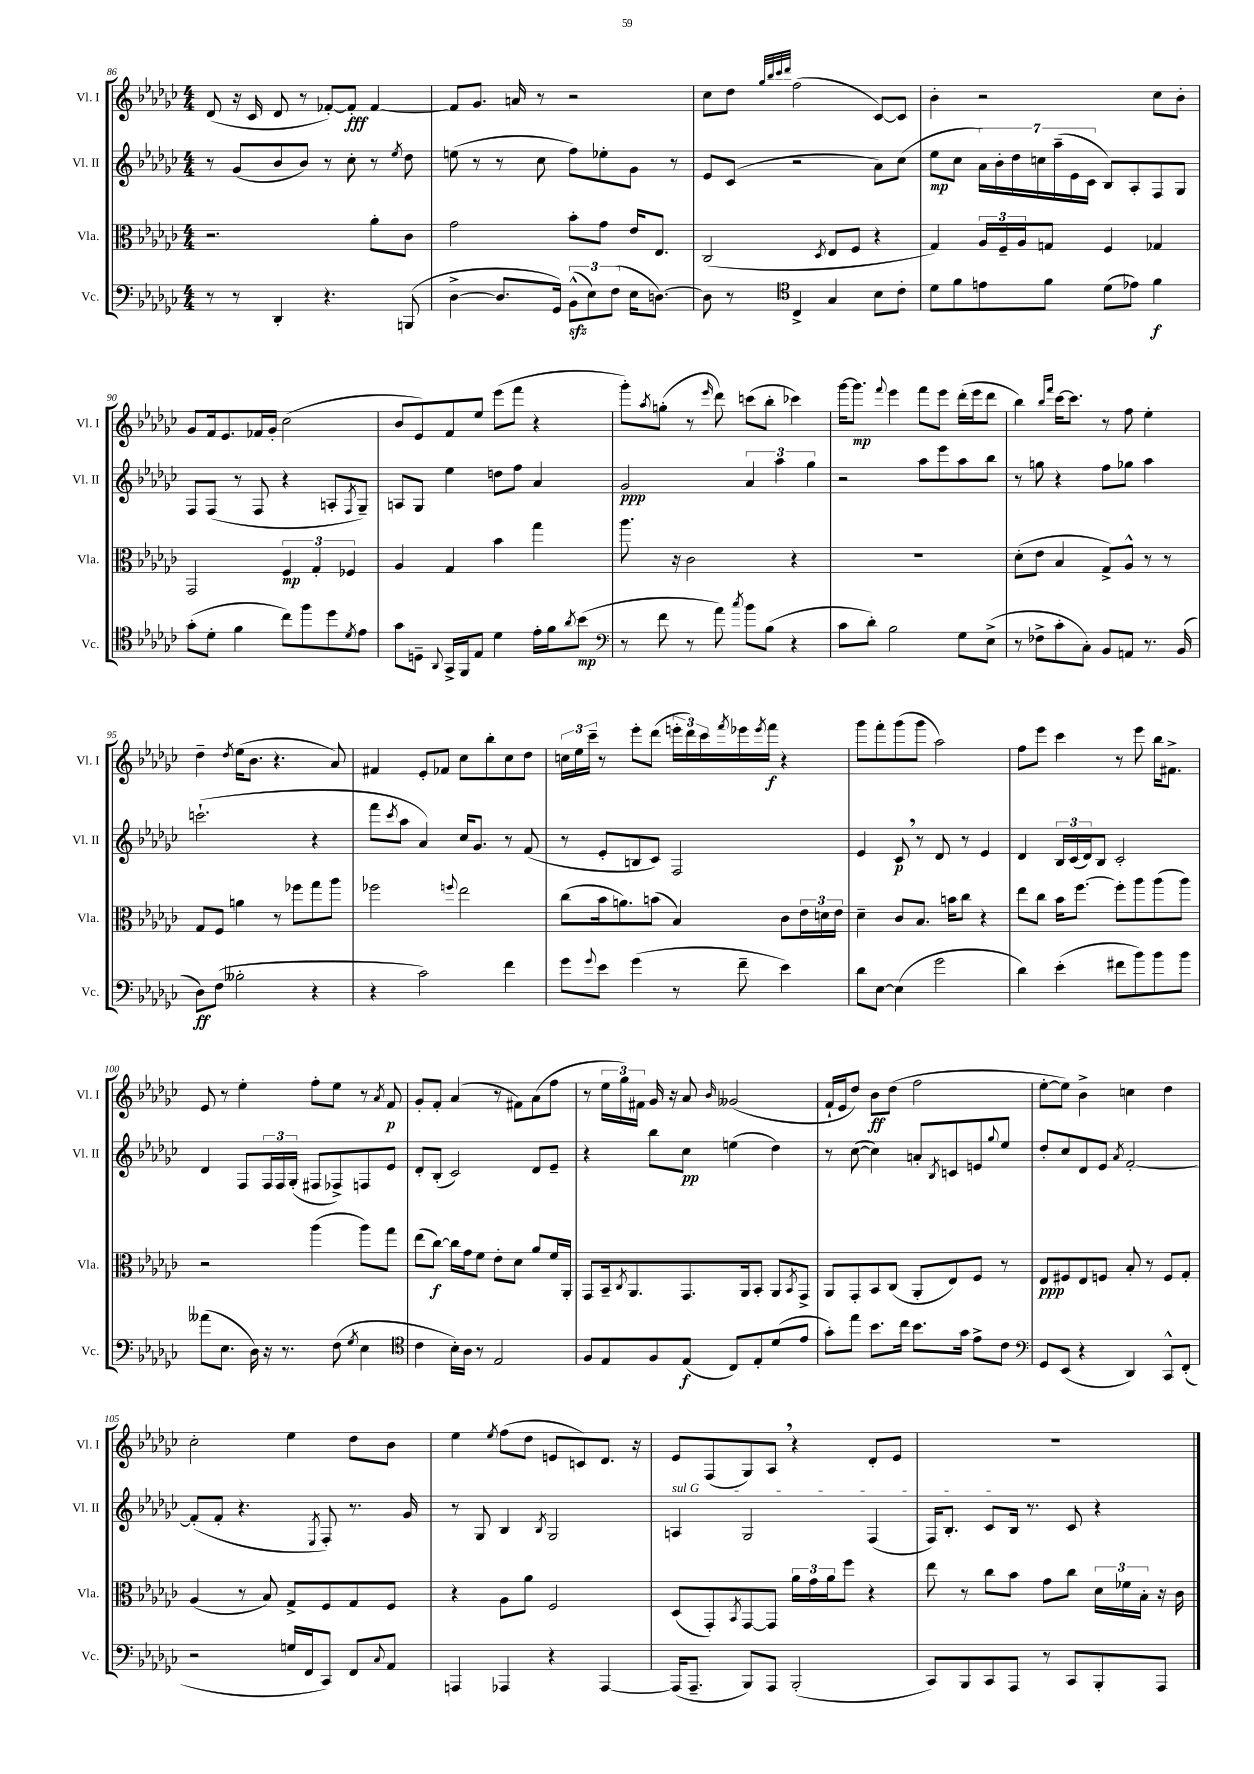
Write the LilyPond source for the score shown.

<<
\new StaffGroup <<
\new Staff = "s0" \with { instrumentName = "Vl. I" shortInstrumentName = "Vl. I" } {
    \clef treble \key ges \major \numericTimeSignature \time 4/4
    des'8( r16 ces'16 des'8 r8 fes'8~-.) fes'8-.\fff fes'4~ |
    fes'8 ges'8. a'16 r8 r2 |
    ces''8 des''8 \grace { ges''32 bes''32 ces'''32 des'''32 } f''2( ces'8~) ces'8 |
    bes'4-. r2 ces''8 bes'8-. |
    ges'8 f'16 ees'8. fes'16 ges'16-. ces''2( |
    bes'8 ees'8) f'8 ees''8 ees'''8( f'''8 r4 |
    ges'''8-.) \acciaccatura { aes''8 } g''8-.( r8 \grace { ees'''16 } des'''8) c'''8( bes''8-. ces'''4) |
    ges'''16~ ges'''8.\mp \appoggiatura { f'''8 } ees'''4 f'''8 ees'''8 des'''16-.( ees'''16 des'''8 |
    bes''4) \grace { bes''16 f'''16 } ces'''16~ ces'''8. r8 f''8 ees''4-. |
    des''4-- \acciaccatura { des''8 } ees''16( bes'8. r4. aes'8) |
    fis'4 ees'8-. fes'8 ces''8 bes''8-. ces''8 des''8 |
    \tuplet 3/2 { c''16 ees''16 ces'''16-- } r8 ees'''8-. des'''8( \tuplet 3/2 { e'''16-. des'''16) ces'''16 } \acciaccatura { f'''8 } ees'''16 \acciaccatura { ees'''8 } f'''16\f r4 |
    ges'''8 f'''8-. ges'''8( ges'''8 aes''2) |
    f''8 ees'''8 ces'''4 r8 ees'''8 bes''16 fis'8.-> |
    ees'8 r8 ees''4-. f''8-. ees''8 r8 \acciaccatura { aes'8 } f'8\p |
    ges'8-. f'8-. aes'4( r8 fis'8) aes'8( f''8 |
    r8 \tuplet 3/2 { ees''16 ges''16) fis'16 } ges'16 r16 aes'8 \grace { bes'16 } geses'2( |
    f'16-! ees'16 des''8) bes'8\ff des''8( f''2 |
    ees''8~-. ees''8) bes'4-> c''4 des''4 |
    ces''2-. ees''4 des''8 bes'8 |
    ees''4 \acciaccatura { ees''8 } f''8( des''8 e'8 c'8) des'8. r16 |
    ees'8 f8( ges8) aes8 \breathe r4 des'8-. ees'8 |
    R1 \bar "|." |
}
\new Staff = "s1" \with { instrumentName = "Vl. II" shortInstrumentName = "Vl. II" } {
    \clef treble \key ges \major \numericTimeSignature \time 4/4
    r8 ges'8( bes'8 bes'8) r8 ces''8-. r8 \acciaccatura { ees''8 } des''8 |
    e''8( r8 r8 ces''8 f''8) ees''8-. ges'8 r8 |
    ees'8 ces'8( r2 aes'8) ces''8( |
    ees''8\mp ces''8 \tuplet 7/4 { aes'16) bes'16-. des''16 c''16 aes''16--( ees'16 ces'16 } bes8) aes8-. f8 ges8 |
    f8 f8( r8 f8 r4 a8-. \acciaccatura { f8 } ges8--) |
    a8 ges8 ees''4 d''8 f''8 aes'4 |
    ges'2\ppp \tuplet 3/2 { aes'4 aes''4 ges''4 } |
    r2 aes''8 ees'''8 aes''8 bes''8 |
    r8 g''8 r4 f''8 ges''8 aes''4 |
    c'''2.-!( r4 |
    f'''8 \acciaccatura { ces'''8 } aes''8 aes'4) ces''16 ges'8. r8 f'8( |
    r8 ees'8-. b8 ces'8) f2 |
    ees'4 ces'8\p \breathe r8 des'8 r8 ees'4 |
    des'4 \tuplet 3/2 { bes16 ces'16( des'16) } bes8 ces'2-. |
    des'4 f8 \tuplet 3/2 { f16 f16 ges16-.( } fis8 fes8->) f8 ees'8 |
    des'8-. bes8-.( ces'2) des'8 ees'8-- |
    r4 bes''8 ces''8\pp e''4( des''4) |
    r8 ces''8~( ces''4) a'8-. \acciaccatura { bes8 } c'8 e'8 \appoggiatura { ges''8 } ees''8 |
    des''8-. ces''8 des'8 ees'8 \acciaccatura { aes'8 } f'2~-. |
    f'8-.( f'8-. r4. \acciaccatura { ees8 } f8-.) r8. ges'16 |
    r8 ges8 bes4 \acciaccatura { bes8 } ges2 |
    \once \override TextSpanner.bound-details.left.text = \markup { \italic "sul G" } a4\startTextSpan ges2 f4( |
    f16) bes8.-. ces'8 bes16\stopTextSpan r8. ces'8 r4 \bar "|." |
}
\new Staff = "s2" \with { instrumentName = "Vla." shortInstrumentName = "Vla." } {
    \clef alto \key ges \major \numericTimeSignature \time 4/4
    r2. aes'8-. ces'8 |
    ges'2 bes'8-. ges'8 ees'16 ees8. |
    ces2( \acciaccatura { des8 } ees8 f8 r4 |
    ges4) \tuplet 3/2 { aes16 f16-- aes16 } g8 f4 ges4 |
    ges,2 \tuplet 3/2 { f4\mp ges4-. fes4 } |
    aes4 ges4 bes'4 ges''4 |
    aes''8. r16 ces'2 r4 |
    R1 |
    des'8-.( ees'8 bes4 ges8->) aes8-^ r8 r8 |
    ges8 f8 a'4 r8 fes''8 ges''8 aes''8 |
    fes''2 \appoggiatura { f''8 } ees''2 |
    ces''8( bes'16 a'8.) b'8( bes4) ces'8 \tuplet 3/2 { ees'16 d'16 ees'16 } |
    des'4-- ces'8 bes8. b'16 ces''8 r4 |
    ees''8 ces''8 bes'16 f''8.~ f''8-. aes''8 aes''8( aes''8) |
    r2 aes''4( aes''8) ges''8 |
    ees''8( ces''8~\f) ces''16 ges'16 f'8 ees'8-. des'8 aes'8 f'16 aes,16-. |
    ges,8 bes,16-- \acciaccatura { ces8 } aes,8. ges,8. aes,16 bes,8-. aes,8 \acciaccatura { bes,8 } ges,8-> |
    aes,8 ges,8-. bes,8 ces8( aes,8-. ees8) f8 r8 |
    ees8\ppp fis8 ees8 f8 bes8-. r8 f8 ges8-. |
    aes4( r8 bes8) ges8-> f8 ges8 f8 |
    r4 aes8 aes'8 f2 |
    des8( ges,8-.) \acciaccatura { bes,8 } ges,8~ ges,8 \tuplet 3/2 { aes'16 ges'16 aes'16 } f''8 r4 |
    ees''8 r8 ces''8 bes'8 ges'8 ces''8 \tuplet 3/2 { des'16 fes'16 bes16-. } r16 ces'16 \bar "|." |
}
\new Staff = "s3" \with { instrumentName = "Vc." shortInstrumentName = "Vc." } {
    \clef bass \key ges \major \numericTimeSignature \time 4/4
    r8 r8 des,4-. r4. b,,8( |
    des4~-> des8. ges,16) \tuplet 3/2 { bes,8-^\sfz( ees8) f8( } ees16 d8.~) |
    d8 r8 \clef tenor ces4-> ges4 bes8 ces'8-. |
    des'8 f'8 e'8 f'8 des'8( ees'8) f'4\f |
    ges'8-.( des'8-. f'4 ces''8) f''8 des''8 \acciaccatura { des'8 } ees'8 |
    ges'8 d8-- \appoggiatura { aes,8 } ges,16-> f,16 ees8 des'4 ees'16-. f'16 \acciaccatura { aes'8 } bes'8\mp( |
    \clef bass r8 f'8 r8 aes'8) \acciaccatura { ces''8 } bes'8 bes8( r4 |
    ces'8 des'8-.) bes2 ges8 ees8->( |
    r8 fes8-> ces'8-. ces8-.) bes,8 a,8 r8. bes,16( |
    des8\ff) f8( beses2-. r4 |
    r4 ces'2) f'4 |
    ges'8 \appoggiatura { ges'8 } ees'8 ges'4( r8 f'8-- ees'4) |
    des'8 ees8~ ees4( ges'2 |
    des'4) ees'4-.( fis'8 bes'8) bes'8 bes'8 |
    aeses'8( ees8. des16) r16 r8. f8( \acciaccatura { ges8 } ees4 |
    \clef tenor ces'4 bes16-.) aes16 r8 ees2 |
    f8 ees8 f8 ees8\f( ces8) ees8-. des'8( ees'8 |
    ges'8-.) ees''8 bes'8. ces''16 bes'8. ges'16 ees'8-> ces'8 |
    \clef bass ges,8 ees,8( r4 des,4) ces,8-^ f,8-.( |
    r2 g16 f,16 ces,8) f,8 \appoggiatura { ces8 } aes,8 |
    a,,4 aes,,4 r4 aes,,4~ |
    aes,,16( aes,,8.-- bes,,8) aes,,8 bes,,2-.( |
    ces,8) bes,,8 ces,8 aes,,8 r8 ces,8 bes,,8-. aes,,8 \bar "|." |
}
>>
>>
\layout { \context { \Score currentBarNumber = #86 } }
